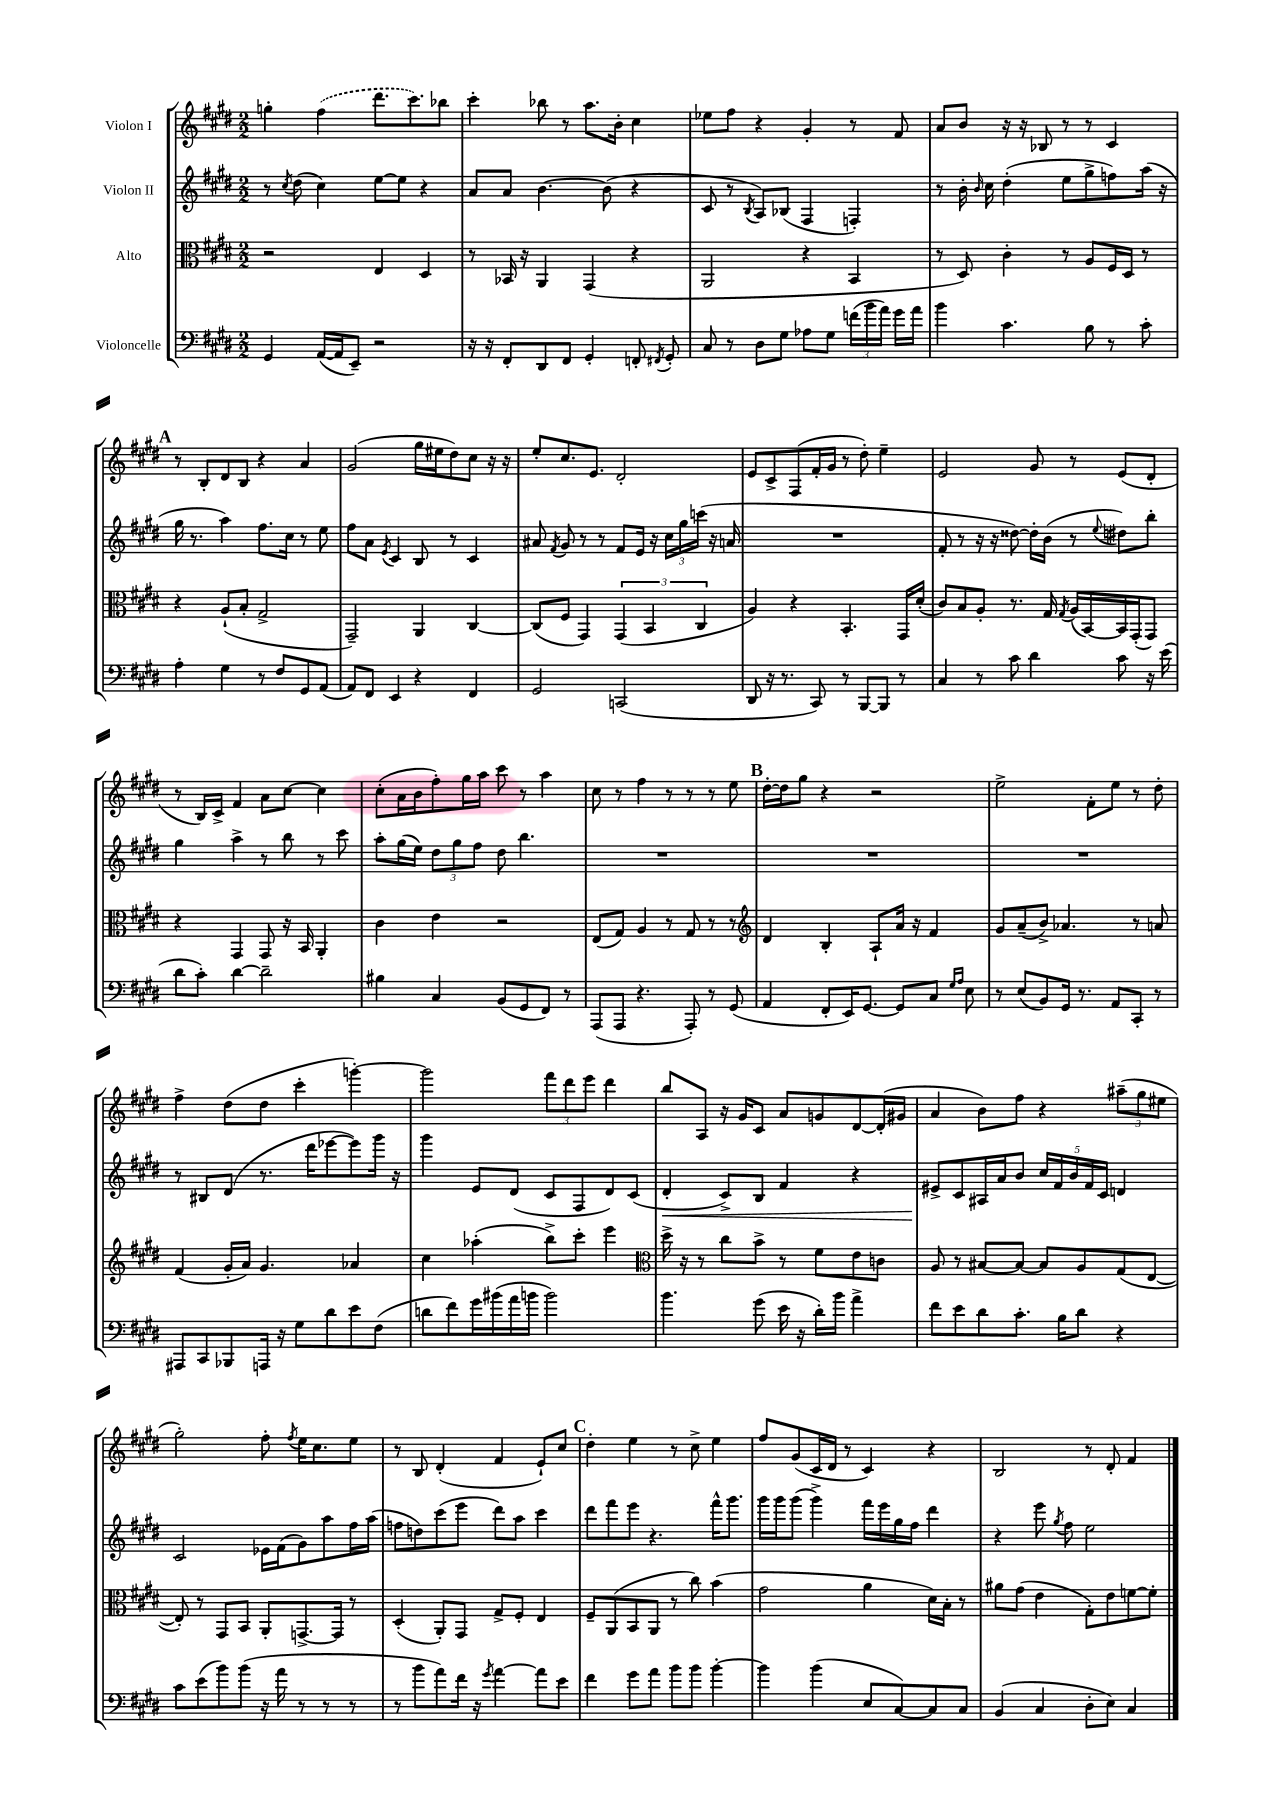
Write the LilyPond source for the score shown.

<<
\new StaffGroup <<
\new Staff = "s0" \with { instrumentName = "Violon I" } {
    \clef treble \key e \major \numericTimeSignature \time 2/2
    \autoBeamOff g''4-. \once \slurDashed fis''4( dis'''8.[ cis'''8.) bes''8] |
    cis'''4-. bes''8 r8 a''8.[ b'16]-. cis''4 |
    ees''8[ fis''8] r4 gis'4-. r8 fis'8 |
    a'8[ b'8] r16 r16 bes8 r8 r8 cis'4 |
    \mark \markup { \bold "A" } r8 b8[-. dis'8 b8] r4 a'4 |
    gis'2( gis''16[ eis''16 dis''8) cis''8] r16 r16 |
    e''8[-. cis''8. e'8.] dis'2-. |
    e'8[ cis'8-> fis8( fis'16-. gis'16] r8 dis''8-.) e''4-- |
    e'2 gis'8 r8 e'8[( dis'8]-. |
    r8 b16[) cis'16]-> fis'4 a'8[ cis''8]~ cis''4 |
    cis''8[-.( a'16 b'16 fis''8-.) gis''16 a''16] cis'''8 r8 a''4 |
    cis''8 r8 fis''4 r8 r8 r8 e''8 |
    \mark \markup { \bold "B" } dis''16[~-. dis''16 gis''8] r4 r2 |
    e''2-> fis'8[-. e''8] r8 dis''8-. |
    fis''4-> dis''8[( dis''8] cis'''4-. g'''4~-.) |
    g'''2 \tuplet 3/2 { fis'''8[ dis'''8 e'''8] } dis'''4 |
    b''8[ a8] r16 gis'16[ cis'8] a'8[ g'8 dis'8~ dis'16-.( gis'16] |
    a'4 b'8[) fis''8] r4 \tuplet 3/2 { ais''8[--( gis''8 eis''8] } |
    gis''2-.) fis''8-. \acciaccatura { fis''8 } e''16[ cis''8. e''8] |
    r8 b8 dis'4-.( fis'4 e'8[-!) cis''8] |
    \mark \markup { \bold "C" } dis''4-. e''4 r8 cis''8-> e''4 |
    fis''8[ gis'8( cis'16 dis'16] r8 cis'4) r4 |
    b2 r8 dis'8-. fis'4 \bar "|." |
}
\new Staff = "s1" \with { instrumentName = "Violon II" } {
    \clef treble \key e \major \numericTimeSignature \time 2/2
    \autoBeamOff r8 \acciaccatura { cis''8 } dis''8( cis''4) e''8[~ e''8] r4 |
    a'8[ a'8] b'4.~ b'8( r4 |
    cis'8 r8 \acciaccatura { b8 } a8[) bes8]( fis4 f4-.) |
    r8 b'16-. \grace { b'16 } cis''16 dis''4-.( e''8[ gis''8-> f''8) a''16]( r16 |
    \mark \markup { \bold "A" } gis''16 r8. a''4) fis''8.[ cis''16] r8 e''8 |
    fis''8[ a'8] \acciaccatura { e'8 } cis'4 b8 r8 cis'4 |
    ais'8 \acciaccatura { fis'8 } gis'8 r8 r8 fis'8[ e'16] r16 \tuplet 3/2 { cis''16[ gis''16 c'''16]( } r16 a'16 |
    R1 |
    fis'8-. r8 r16 r16 disis''8~) disis''16[-. b'16]( r8 \appoggiatura { e''8 } dis''8[) b''8]-. |
    gis''4 a''4-> r8 b''8 r8 cis'''8 |
    a''8[-. gis''16( e''16]) \tuplet 3/2 { dis''8[ gis''8 fis''8] } dis''8 b''4. |
    R1 |
    \mark \markup { \bold "B" } R1 |
    R1 |
    r8 bis8[ dis'8]( r8. dis'''16[ ees'''8~ ees'''8) gis'''16] r16 |
    gis'''4 e'8[ dis'8]( cis'8[ fis8 dis'8) cis'8]( |
    dis'4-.\< cis'8[->) b8] fis'4 r4 |
    eis'8[->\! cis'8 ais16 a'16 b'8] \tuplet 5/4 { cis''16[ fis'16 b'16 fis'16 cis'16] } d'4 |
    cis'2 ees'16[ fis'16( gis'8) a''8 fis''16 a''16]( |
    f''8[ d''8) cis'''8( e'''8] dis'''8[) a''8] cis'''4 |
    \mark \markup { \bold "C" } dis'''8[ fis'''8 e'''8] r4. fis'''16[-^ gis'''8.] |
    gis'''16[ gis'''16 gis'''8]( gis'''4->) fis'''16[ e'''16 gis''16 fis''16] dis'''4 |
    r4 e'''8 \acciaccatura { gis''8 } fis''8 e''2 \bar "|." |
}
\new Staff = "s2" \with { instrumentName = "Alto" } {
    \clef alto \key e \major \numericTimeSignature \time 2/2
    \autoBeamOff r2 e4 dis4 |
    r8 bes,16 r16 a,4 gis,4( r4 |
    a,2 r4 b,4 |
    r8 dis8) cis'4-. r8 a8[ fis16 dis16] r8 |
    \mark \markup { \bold "A" } r4 a8[-!( b8]-. gis2-> |
    gis,2--) a,4 cis4~ |
    cis8[( fis8] gis,4) \tuplet 3/2 { gis,4( b,4 cis4 } |
    a4) r4 b,4.-. gis,16[ dis'16]-.( |
    cis'8[) b8 a8]-. r8. gis16 \acciaccatura { gis8 } a16[( b,16~) b,16 gis,16-.( gis,8]) |
    r4 gis,4 gis,8 r16 b,16 a,4-. |
    cis'4 e'4 r2 |
    e8[( gis8]) a4 r8 gis8 r8 r8 |
    \mark \markup { \bold "B" } \clef treble dis'4 b4-. a8[-! a'16] r16 fis'4 |
    gis'8[ a'8--( b'8]->) aes'4. r8 a'8 |
    fis'4( gis'16[-. a'16]) gis'4. aes'4 |
    cis''4 aes''4-.( b''8[->) cis'''8]-. e'''4 |
    \clef alto dis''16-> r16 r8 cis''8[ b'8]-> r8 fis'8[ e'8 c'8] |
    a8 r8 bis8[~ bis8]~ bis8[ a8 gis8( e8]~ |
    e8-.) r8 gis,8[ b,8] a,8[-. g,8.~-> g,16] r8 |
    dis4-.( a,8[-.) gis,8] gis8[-> fis8]-. e4 |
    \mark \markup { \bold "C" } fis8[-- a,8( b,8 a,8] r8 cis''8) b'4( |
    gis'2 a'4 dis'16[) b16]-. r8 |
    ais'8[ gis'8]( e'4 gis8[-.) e'8 f'8~ f'8]-. \bar "|." |
}
\new Staff = "s3" \with { instrumentName = "Violoncelle" } {
    \clef bass \key e \major \numericTimeSignature \time 2/2
    \autoBeamOff gis,4 a,16[~( a,16 e,8]--) r2 |
    r16 r16 fis,8[-. dis,8 fis,8] gis,4-. f,8-. \acciaccatura { fis,8 } gis,8-. |
    cis8 r8 dis8[ gis8] aes8[ gis8] \tuplet 3/2 { f'16[( b'16 a'16]) } gis'16[ a'16] |
    b'4 cis'4. b8 r8 cis'8-. |
    \mark \markup { \bold "A" } a4-. gis4 r8 fis8[ gis,8 a,8]( |
    a,8[) fis,8] e,4 r4 fis,4 |
    gis,2 c,2( |
    dis,8 r16 r8. cis,8) r8 b,,8[~ b,,8] r8 |
    cis4 r8 cis'8 dis'4 cis'8 r16 e'16( |
    dis'8[ cis'8]-.) dis'4~ dis'2-- |
    bis4 cis4 b,8[( gis,8 fis,8]) r8 |
    a,,8[( a,,8] r4. a,,8-.) r8 gis,8( |
    \mark \markup { \bold "B" } a,4 fis,8[-. e,16) gis,8.]~ gis,8[ cis8] \grace { gis16[ a16] } e8 |
    r8 e8[( b,8) gis,16] r8. a,8[ cis,8]-. r8 |
    ais,,8[ cis,8 bes,,8 a,,16] r16 gis8[ dis'8 e'8 fis8]( |
    d'8[ fis'8) gis'16 bis'16( a'16 b'16] b'2) |
    b'4. gis'8( e'16 r16 dis'16[-.) b'16] a'4-> |
    fis'8[ e'8 dis'8 cis'8.]-. b16[ dis'8] r4 |
    cis'8[ e'8( b'8) b'8]( r16 a'16 r8 r8 r8 |
    r8 b'8[ a'8) fis'16] r16 \acciaccatura { gis'8 } a'4~ a'8[ e'8] |
    \mark \markup { \bold "C" } fis'4 gis'8[ a'8] b'8[ b'8] b'4~-. |
    b'4 b'4( e8[ cis8~) cis8 cis8] |
    b,4( cis4 dis8[-. e8]) cis4 \bar "|." |
}
>>
>>
\layout { \context { \Score \remove "Bar_number_engraver" } }
